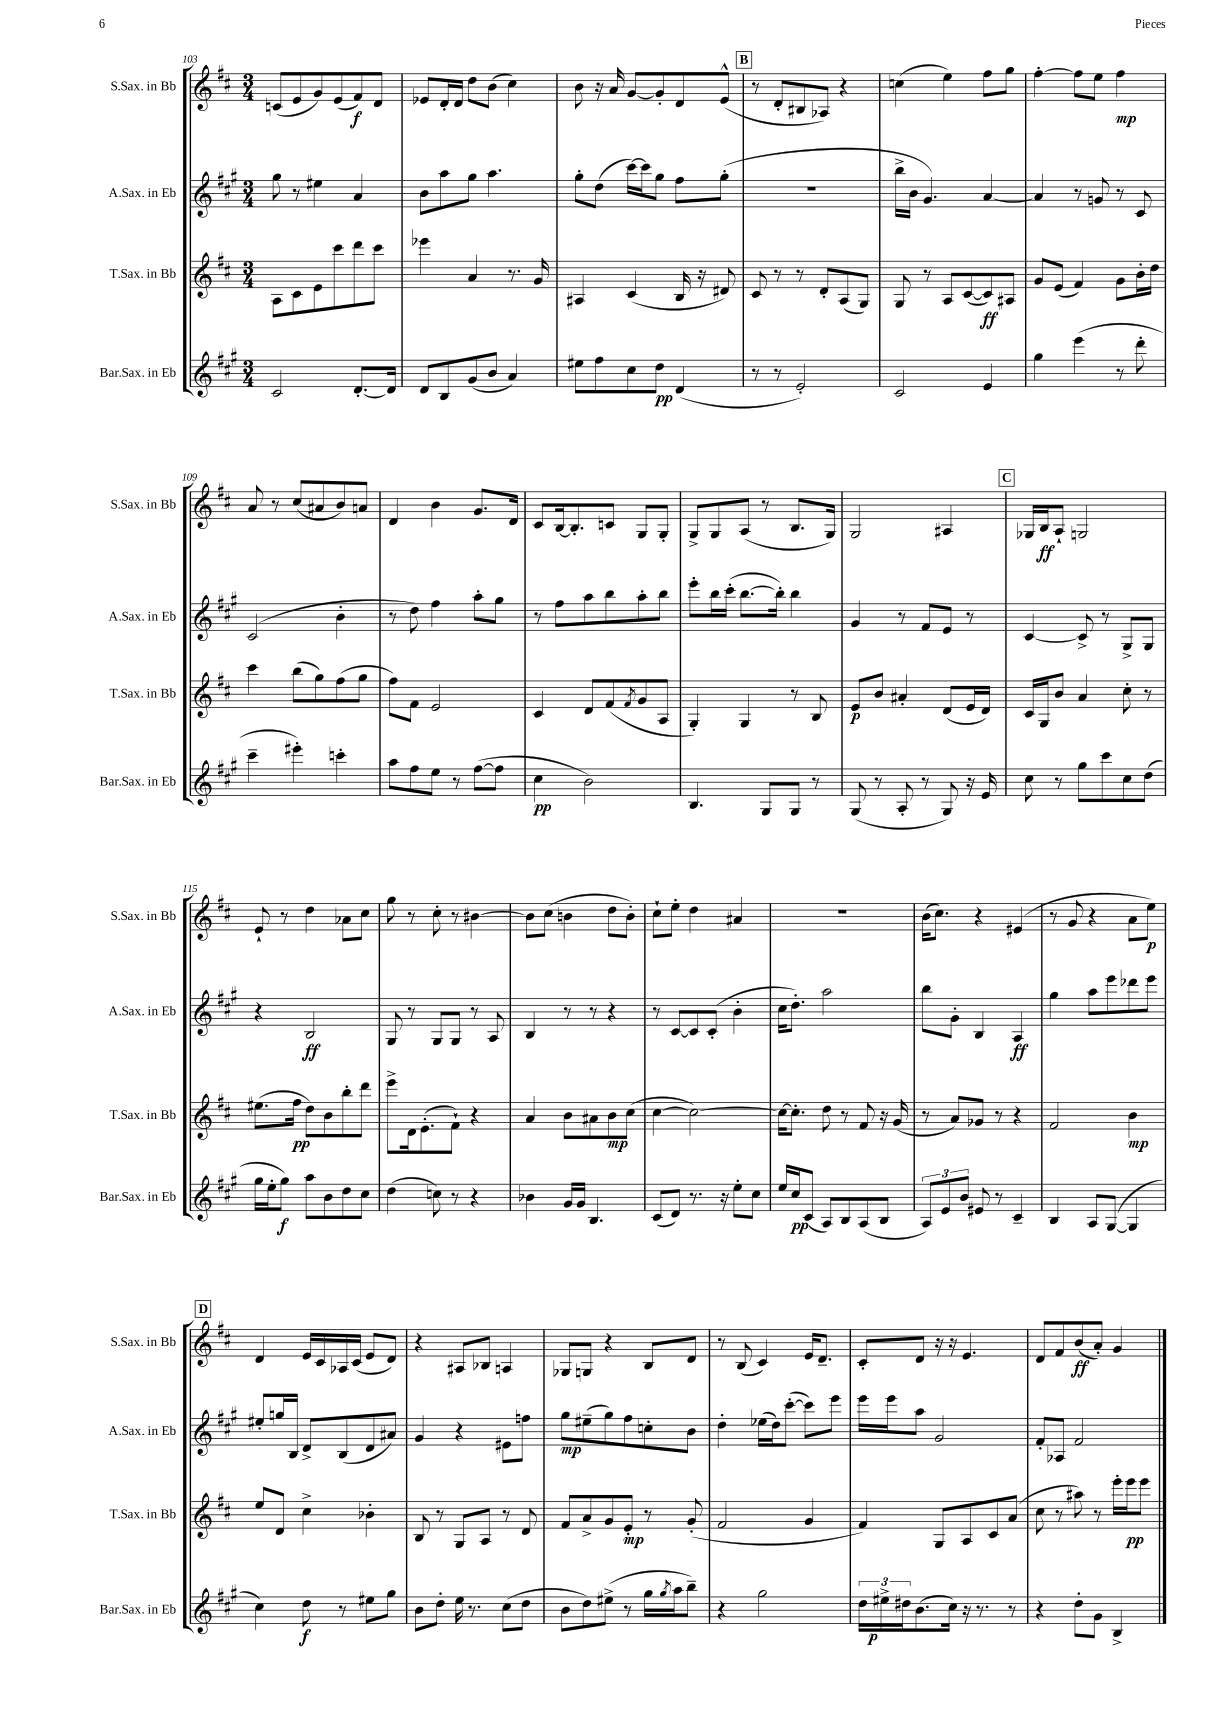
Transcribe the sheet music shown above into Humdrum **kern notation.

**kern	**kern	**kern	**kern
*staff4	*staff3	*staff2	*staff1
*clefG2	*clefG2	*clefG2	*clefG2
*k[f#c#g#]	*k[f#c#]	*k[f#c#g#]	*k[f#c#]
*M3/4	*M3/4	*M3/4	*M3/4
2c#/	8A\L	8gg#\	(8c/L
.	8c#\	8r	8e/
.	8e\	4ee#\	8g/)
.	8ccc#\	.	(8e/
[8.d'/L	8ddd\	4a/	8f#/)
.	8ccc#\J	.	8d/J
16d/]Jk	.	.	.
=	=	=	=
8d/L	4eee-\	8b\L	8e-/L
8B/	.	8aa\	16d'/L
.	.	.	16d/JJ
(8g#/	4a/	8gg#\J	8dd\L
8b/J	.	4.aa\	(8b\J
4a/)	8.r	.	4cc#\)
.	16g/	.	.
=	=	=	=
8ee#\L	4A#/	8gg#'\L	8b\
8ff#\	.	(8dd\J	16r
.	.	.	16a/
8cc#\	(4c#/	[16ccc#\LL)	[8g/L
.	.	16ccc#\]J	.
8dd\J	.	8gg#\J	8g'/]
(4d/	16B/	8ff#\L	8d/
.	16r	.	.
.	8d#/)	(8gg#'\J	(8e^^/J
=	=	=	=
8r	8c#/	2.r	8r
8r	8r	.	8d'/L
2e'/)	8r	.	8B#/
.	8d'/L	.	8A-/J)
.	(8A/	.	4r
.	8G/J)	.	.
=	=	=	=
2c#/	8G/	16bb^\LL	(4cc\
.	.	16b\JJ	.
.	8r	4.g#/)	.
.	8A/L	.	4ee\)
.	([8c#/	.	.
4e/	8c#/])	[4a/	8ff#\L
.	8A#/J	.	8gg\J
=	=	=	=
4gg#\	8g/L	4a/]	[4ff#'\
.	(8e/J	.	.
(4eee\	4f#/)	8r	8ff#\]L
.	.	8g/	8ee\J
8r	8g\L	8r	4ff#\
8ddd'\	16b'\L	8c#/	.
.	16dd\JJ	.	.
=	=	=	=
4ccc#~\	4ccc#\	(2c#/	8a/
.	.	.	8r
4eee#'\)	(8bb\L	.	(8cc#/L
.	8gg\)	.	8a#/
4ccc'\	(8ff#\	4b'\	8b/)
.	8gg\J	.	8a/J
=	=	=	=
8aa\L	8ff#\L)	8r	4d/
8ff#\	8f#\J	8dd\)	.
8ee\J	2e/	4ff#\	4b\
8r	.	.	.
([8ff#\L	.	8aa'\L	8.g/L
8ff#\]J	.	8gg#\J	.
.	.	.	16d/Jk
=	=	=	=
4cc#\	4c#/	8r	8c#/L
.	.	8ff#\L	[16B/k
.	.	.	8.B'/]
2b\)	8d/L	8aa\	.
.	(8f#/	8bb\	8c/J
.	8qf#/	.	.
.	8g/	8aa'\	8G/L
.	8A/J	8bb\J	8G'/J
=	=	=	=
4.B/	4G'/)	8eee'\L	8G^/L
.	.	16bb\L	8G/
.	.	(16ccc#'\JJ	.
.	4G/	[8.bb\L	(8A/J
8G#/L	.	.	8r
.	.	16bb'\]Jk)	.
8G#/J	8r	4bb\	8.B/L
8r	8B/	.	.
.	.	.	16G/Jk)
=	=	=	=
(8G#/	8e/L	4g#/	2G/
8r	8b/J	.	.
8A'/	4a#'/	8r	.
8r	.	8f#/L	.
8G#/)	(8d/L	8e/J	4A#/
16r	16e/L	8r	.
16e/	16d/JJ)	.	.
=	=	=	=
8cc#\	16c#/LL	[4c#/	16G-/LL
.	16G/J	.	16B/J
8r	8b/J	.	8A`/J
8gg#\L	4a/	8c#^/]	2G/
8ccc#\	.	8r	.
8cc#\	8cc#'\	8G#^/L	.
(8dd\J	8r	8G#/J	.
=	=	=	=
16gg#\LL	(8.ee#\L	4r	8e`/
16ee'\J	.	.	.
8gg#\J)	.	.	8r
.	16ff#\Jk	.	.
8aa\L	8dd\L)	2B/	4dd\
8b\	8b\	.	.
8dd\	8bb'\	.	8a-\L
8cc#\J	8ddd\J	.	8cc#\J
=	=	=	=
(4dd\	8eee^\L	8G#/	8gg\
.	16d\k	8r	8r
.	(8.e'\	.	.
8cc\)	.	8G#/L	8cc#'\
8r	8f#`\J)	8G#/J	8r
4r	4r	8r	[4b#\
.	.	8A/	.
=	=	=	=
4b-\	4a/	4B/	8b#\]L
.	.	.	(8cc#\J
16g#/LL	8b\L	8r	4b\
16g#/JJ	.	.	.
4.B/	8a#\	8r	.
.	8b\	4r	8dd\L
.	(8cc#\J	.	8b'\J)
=	=	=	=
(8c#/L	[4cc#\	8r	8cc#`\L
8d/J)	.	[8c#/L	8ee'\J
8.r	2cc#\_)	8c#/]	4dd\
.	.	(8c#'/J	.
16r	.	.	.
8ee'\L	.	4b'\	4a#/
8cc#\J	.	.	.
=	=	=	=
16ee/LL	16cc#\_LK	16cc#\LK	2.r
16cc#/J	8.cc#'\]J	8.dd'\J)	.
(8c#/J	.	.	.
8A/L)	8dd\	2aa\	.
8B/	8r	.	.
(8A/	8f#/	.	.
8B/J	16r	.	.
.	(16g/	.	.
=	=	=	=
12A/L)	8r	8bb\L	(16b\LK
.	.	.	8.cc#\J)
12e/	.	.	.
.	8a/L)	8g#'\J	.
12b/J	.	.	.
8e#/	8g-/J	4B/	4r
8r	8r	.	.
4c#~/	4r	4A/	(4e#/
=	=	=	=
4B/	2f#/	4gg#\	8r
.	.	.	8g/
8A/L	.	8aa\L	4r
([8G#/J	.	8eee\	.
4G#/]	4b\	8ddd-\	8a\L
.	.	8eee\J	8ee\J)
=	=	=	=
4cc#\)	8ee/L	8ee#'/L	4d/
.	8d/J	16gg/L	.
.	.	16B/JJ	.
8dd\	4cc#^\	8d^/L	16e/LL
.	.	.	16c#/
8r	.	(8B/	16A-/
.	.	.	(16c#/JJ
8ee#\L	4b-'\	8d/	8e/L
8gg#\J	.	8a#/J)	8d/J)
=	=	=	=
8b\L	8B/	4g#/	4r
8dd'\J	8r	.	.
16ee\	8G/L	4r	8A#/L
8.r	.	.	.
.	8A/J	.	8B-/J
(8cc#\L	8r	8e#\L	4A/
8dd\J	8d/	8ff\J	.
=	=	=	=
8b\L	8f#/L	8gg#\L	8G-/L
8dd\)	8a^/	(8ee#~\	8G/J
(8ee#^\J	8g/	8gg#\)	4r
8r	8e'/J	8ff#\	.
16gg#\LL	8r	8cc'\	8B/L
8qgg#/	.	.	.
16aa\J	.	.	.
8bb~\J)	(8g'/	8b\J	8d/J
=	=	=	=
4r	2f#/	4dd'\	8r
.	.	.	(8B/
2gg#\	.	(16ee-\LL	4c#/)
.	.	16dd\J)	.
.	.	([8ccc#'\J	.
.	4g/	8ccc#\]L)	16e/LK
.	.	.	8.d~/J
.	.	8eee\J	.
=	=	=	=
24dd\LL	4f#/)	16eee\LL	8c#'/L
24ee#^\	.	.	.
.	.	16eee\J	.
24dd#\J	.	.	.
(8.b\	.	8aa\J	8d/J
.	8G/L	2g#/	16r
16cc#\Jk)	.	.	16r
16r	8A/	.	4.e/
8.r	.	.	.
.	8c#/	.	.
8r	(8a/J	.	.
=	=	=	=
4r	8cc#\	8f#'/L	8d/L
.	8r	8A-/J	8f#/
8dd'\L	8aa#\)	2f#/	(8b/
8g#\J	8r	.	8a'/J)
4B^/	16eee'\LL	.	4g/
.	16eee\J	.	.
.	8eee\J	.	.
==	==	==	==
*-	*-	*-	*-
